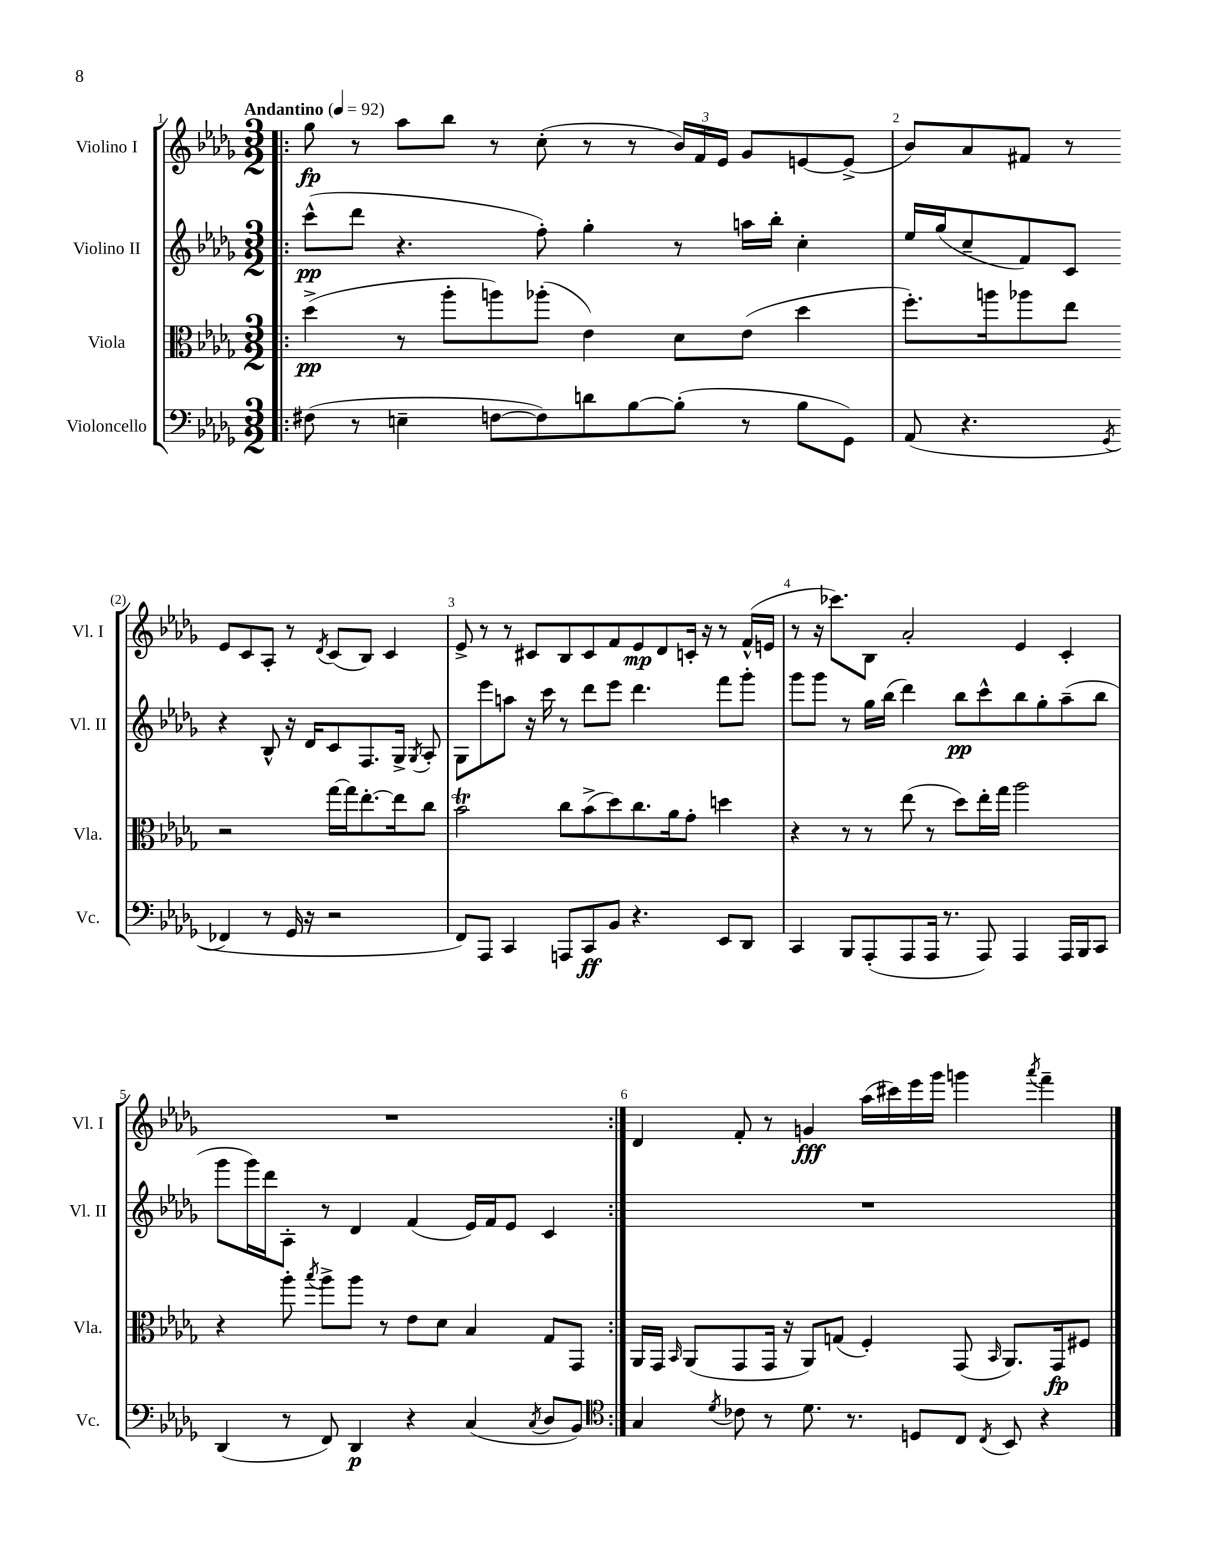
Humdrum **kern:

**kern	**kern	**kern	**kern
*staff4	*staff3	*staff2	*staff1
*clefF4	*clefC3	*clefG2	*clefG2
*k[b-e-a-d-g-]	*k[b-e-a-d-g-]	*k[b-e-a-d-g-]	*k[b-e-a-d-g-]
*M3/2	*M3/2	*M3/2	*M3/2
*MM92	*MM92	*MM92	*MM92
=!|:	=!|:	=!|:	=!|:
(8F#\	(4dd-^\	(8ccc^^\L	8gg-\
8r	.	8ddd-\J	8r
4E~\	8r	4.r	8aa-\L
.	8aa-'\L	.	8bb-\J
[8F\L	8aa\)	.	8r
8F\])	(8aa-'\J	8ff'\)	(8cc'\
8d\	4e-\)	4gg-'\	8r
[8B-\	.	.	8r
(8B-'\]J	8d-\L	8r	24b-/LL)
.	.	.	24f/
.	.	.	24e-/JJ
8r	(8e-\J	16aa\LL	8g-/L
.	.	16bb-'\JJ	.
8B-\L	4dd-\	4cc'\	[8e/
8GG-\J)	.	.	(8e^/]J
=	=	=	=
(8AA-/	8.ff'\L)	16ee-/LL	8b-/L)
.	.	(16gg-/J	.
4.r	.	8cc~/	8a-/
.	16aa\k	.	.
.	8aa-\	8f/)	8f#/J
.	8ee-\J	8c/J	8r
8qGG-/	.	.	.
4FF-/	2r	4r	8e-/L
.	.	.	8c/
8r	.	8B-^^/	8A-'/J
16GG-/	.	16r	8r
16r	.	16d-/LK	.
.	.	.	8qd-/
2r	[16gg-\LL	8c/	(8c/L
.	16gg-\]J	.	.
.	[8.ee-'\	8.F/	8B-/J)
.	.	.	4c/
.	16ee-\]k	16G-^/Jk	.
.	.	8qG-/	.
.	8cc\J	8A-'/	.
=	=	=	=
8FF/L)	2b-\	8G-\L	8e-^/
8AAA-/J	.	8eee-\	8r
4CC/	.	8aa\J	8r
.	.	16r	8c#/L
.	.	16ccc\	.
8AAA/L	8cc\L	8r	8B-/
8CC/	(8b-^\	8ddd-\L	8c#/
8BB-/J	8dd-\)	8eee-\J	8f/
4.r	8.cc\	4.ddd-\	8e-/
.	.	.	8d-/
.	16a-\k	.	.
.	8g-'\J	.	16c'/Jk
.	.	.	16r
8EE-/L	4dd\	8fff\L	8r
8DD-/J	.	8ggg-'\J	(16f^^/LL
.	.	.	16e/JJ
=	=	=	=
4CC/	4r	8ggg-\L	8r
.	.	8ggg-\J	16r
.	.	.	8.ccc-\L)
8BBB-/L	8r	8r	.
(8AAA-'/	8r	16gg-\LL	8B-\J
.	.	(16bb-\JJ	.
8AAA-/	(8ee-\	4ddd-\)	2a-'/
16AAA-/Jk	8r	.	.
8.r	.	.	.
.	8dd-\L)	8bb-\L	.
8AAA-/)	16ee-'\L	8ccc^^\	.
.	16gg-\JJ	.	.
4AAA-/	2aa-\	8bb-\	4e-/
.	.	8gg-'\	.
16AAA-/LL	.	(8aa-~\	4c'/
16BBB-/J	.	.	.
8CC/J	.	8bb-\J	.
=	=	=	=
(4DD-/	4r	8ggg-\L	1.r
.	.	16ggg-\L)	.
.	.	16ddd-\J	.
8r	8aa-'\	8A-'\J	.
.	8qbb-/	.	.
8FF/)	8aa-^\L	8r	.
4DD-/	8aa-\J	4d-/	.
.	8r	.	.
4r	8e-\L	(4f/	.
.	8d-\J	.	.
(4C/	4B-/	16e-/LL)	.
.	.	16f/J	.
.	.	8e-/J	.
8qC/	.	.	.
8D-/L	8G-/L	4c/	.
8BB-/J)	8GG-/J	.	.
=:|!	=:|!	=:|!	=:|!
*clefC4	*	*	*
4G-/	16AA-/LL	1.r	4d-/
.	16GG-/JJ	.	.
.	16qqBB-/	.	.
.	(8AA-/L	.	.
8qd-/	.	.	.
8c-\	8GG-/	.	8f'/
8r	16GG-/Jk	.	8r
.	16r	.	.
8.d-\	8AA-/L)	.	4g/
.	(8G/J	.	.
8.r	.	.	.
.	4F'/)	.	(16aa-\LL
.	.	.	16ccc#\)
8D/L	.	.	16eee-\
.	.	.	16ggg-\JJ
8C/J	(8GG-/	.	4ggg\
8qC/	16qqBB-/	.	.
8BB-/	8.AA-/L)	.	.
.	.	.	8qaaa-/
4r	.	.	4fff~\
.	16GG-/k	.	.
.	8F#/J	.	.
==	==	==	==
*-	*-	*-	*-
